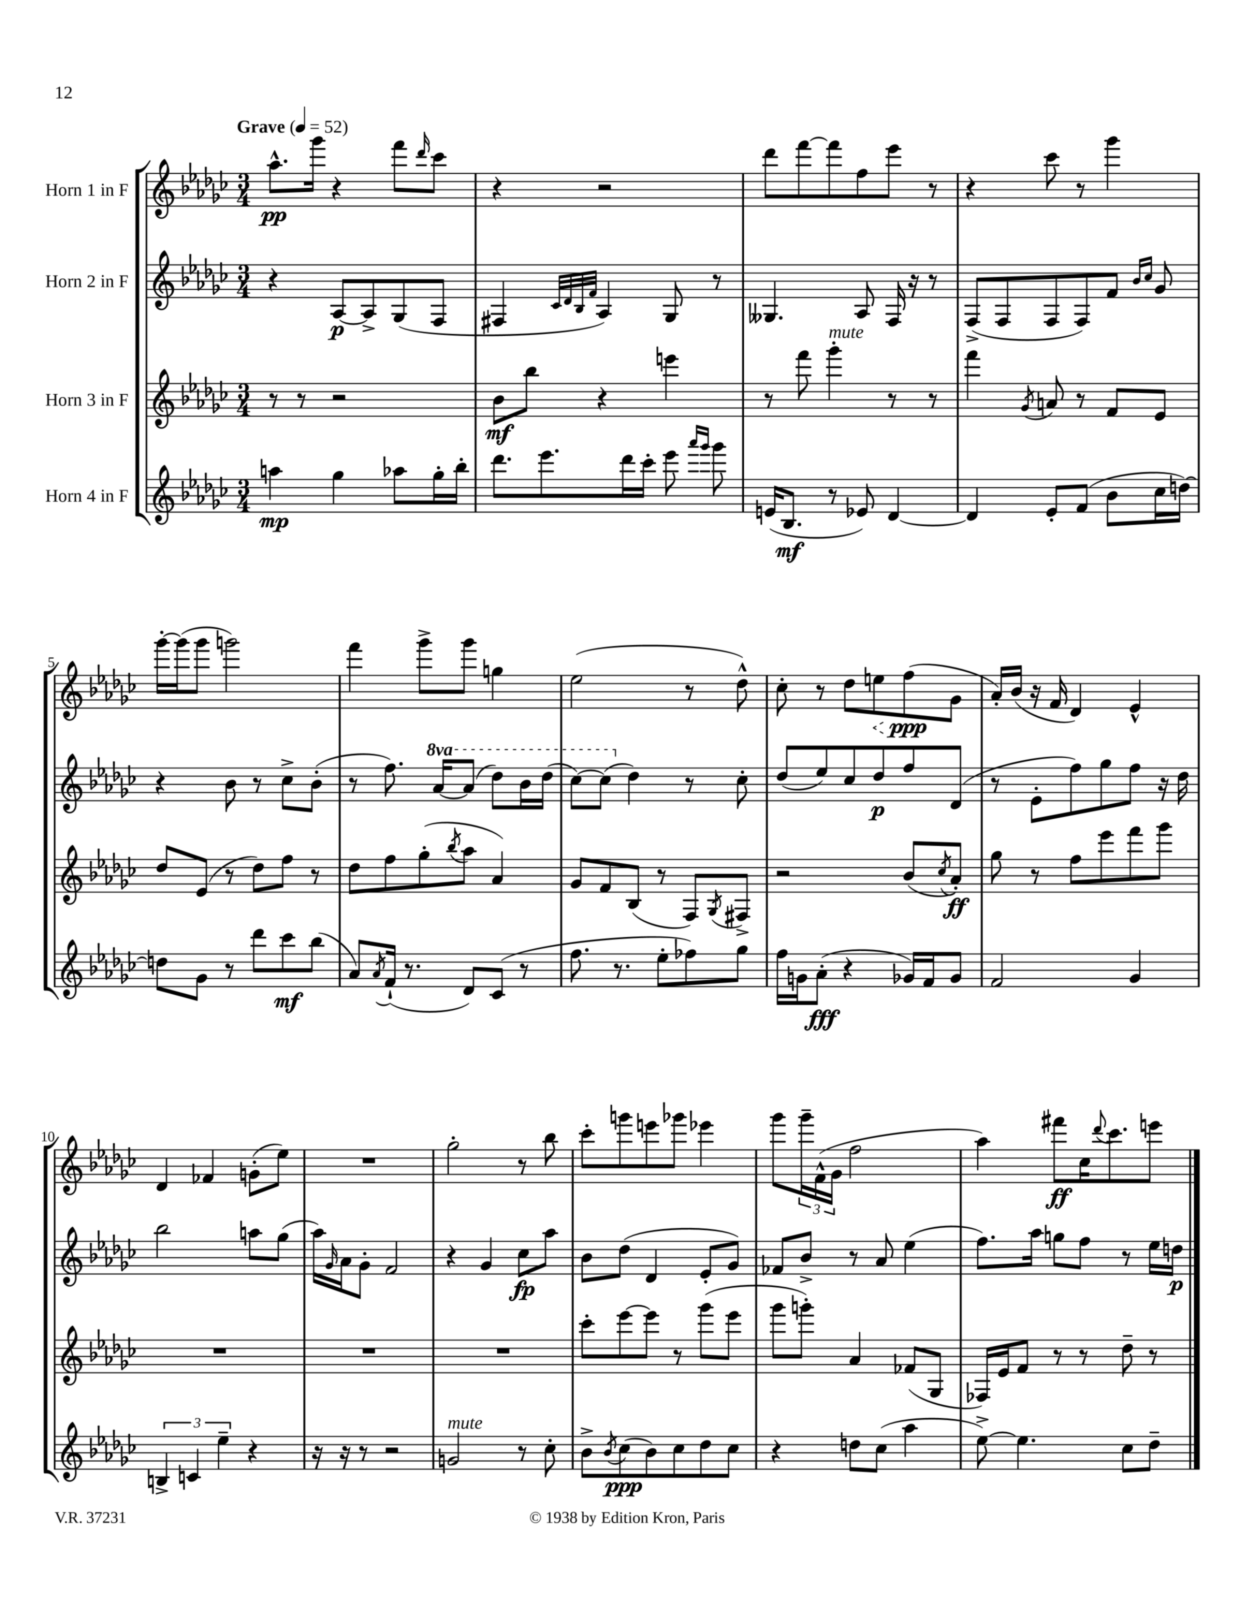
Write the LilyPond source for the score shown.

<<
\new StaffGroup <<
\new Staff = "s0" \with { instrumentName = "Horn 1 in F" } {
    \clef treble \key ges \major \numericTimeSignature \time 3/4 \tempo "Grave" 4 = 52
    aes''8.-^\pp ges'''16 r4 f'''8 \grace { des'''16 } ces'''8 |
    r4 r2 |
    des'''8 f'''8~ f'''8 f''8 ees'''8 r8 |
    r4 ces'''8 r8 ges'''4 |
    ges'''16~-. ges'''16( ges'''8 g'''2) |
    f'''4 ges'''8-> ges'''8 g''4 |
    ees''2( r8 des''8-^) |
    ces''8-. r8 des''8 \once \override Hairpin.style = #'dashed-line e''8\< f''8\ppp\!( ges'8 |
    aes'16-.) bes'16( r16 f'16 des'4) ees'4-^ |
    des'4 fes'4 g'8-.( ees''8) |
    R2. |
    ges''2-. r8 bes''8 |
    ces'''8-. g'''8 e'''8 ges'''8 ees'''4 |
    ges'''8 \tuplet 3/2 { ges'''16-- f'16-^( ges'16 } f''2 |
    aes''4) fis'''8\ff ces''16 \appoggiatura { des'''8 } ces'''8. e'''8 \bar "|." |
}
\new Staff = "s1" \with { instrumentName = "Horn 2 in F" } {
    \clef treble \key ges \major \numericTimeSignature \time 3/4 \set Staff.ottavationMarkups = #ottavation-simple-ordinals
    r4 aes8~\p aes8-> ges8( f8 |
    fis4 \grace { ces'32 des'32 bes32 f'32 } aes4) ges8 r8 |
    geses4. aes8 f16 r16 r8 |
    f8->( f8 f8 f8) f'8 \grace { bes'16 ces''16 } ges'8 |
    r4 bes'8 r8 ces''8-> bes'8-.( |
    r8 f''8.) \ottava #1 aes''16~ aes''8( des'''8) bes''16 des'''16( |
    ces'''8~) ces'''8( \ottava #0 des''4) r8 ces''8-. |
    des''8( ees''8) ces''8 des''8\p f''8 des'8( |
    r8 ees'8-. f''8) ges''8 f''8 r16 des''16 |
    bes''2 a''8 ges''8( |
    aes''16) \grace { ges'16 } aes'16 ges'8-. f'2 |
    r4 ges'4 ces''8\fp aes''8 |
    bes'8 des''8( des'4 ees'8-. ges'8) |
    fes'8 bes'8-> r8 aes'8 ees''4( |
    f''8.) aes''16 g''8 f''8 r8 ees''16 d''16\p \bar "|." |
}
\new Staff = "s2" \with { instrumentName = "Horn 3 in F" } {
    \clef treble \key ges \major \numericTimeSignature \time 3/4
    r8 r8 r2 |
    bes'8\mf bes''8 r4 e'''4 |
    r8 f'''8 ges'''4-.^\markup { \italic "mute" } r8 r8 |
    f'''4 \acciaccatura { ges'8 } a'8 r8 f'8 ees'8 |
    des''8 ees'8( r8 des''8) f''8 r8 |
    des''8 f''8 ges''8-.( \acciaccatura { bes''8 } aes''8 aes'4) |
    ges'8 f'8 bes8( r8 f8) \acciaccatura { ges8 } fis8-> |
    r2 bes'8( \acciaccatura { ces''8 } aes'8-.\ff) |
    ges''8 r8 f''8 ees'''8 f'''8 ges'''8 |
    R2. |
    R2. |
    R2. |
    ces'''8-. ees'''8~ ees'''8 r8 ges'''8( ees'''8 |
    ges'''8 g'''8-.) aes'4 fes'8( ges8 |
    fes16) ees'16 f'8 r8 r8 des''8-- r8 \bar "|." |
}
\new Staff = "s3" \with { instrumentName = "Horn 4 in F" } {
    \clef treble \key ges \major \numericTimeSignature \time 3/4
    a''4\mp ges''4 aes''8 ges''16-. bes''16-. |
    des'''8. ees'''8. des'''16 ces'''16-. ees'''8 \grace { aes'''16 ges'''16 } ges'''8 |
    e'16( bes8.\mf r8 ees'8) des'4~ |
    des'4 ees'8-. f'8( bes'8 ces''16 d''16~) |
    d''8 ges'8 r8 des'''8 ces'''8\mf bes''8( |
    aes'8) \acciaccatura { aes'8 } f'16-!( r8. des'8) ces'8( r8 |
    f''8. r8. ees''8-. fes''8) ges''8 |
    f''16 g'16 aes'8-.\fff( r4 ges'16) f'16 ges'8 |
    f'2 ges'4 |
    \tuplet 3/2 { b4-> c'4 ees''4-- } r4 |
    r16 r16 r8 r2 |
    g'2^\markup { \italic "mute" } r8 ces''8-. |
    bes'8-> \acciaccatura { bes'8 } ces''8\ppp( bes'8) ces''8 des''8 ces''8 |
    r4 d''8 ces''8( aes''4 |
    ees''8~->) ees''4. ces''8 des''8-- \bar "|." |
}
>>
>>
